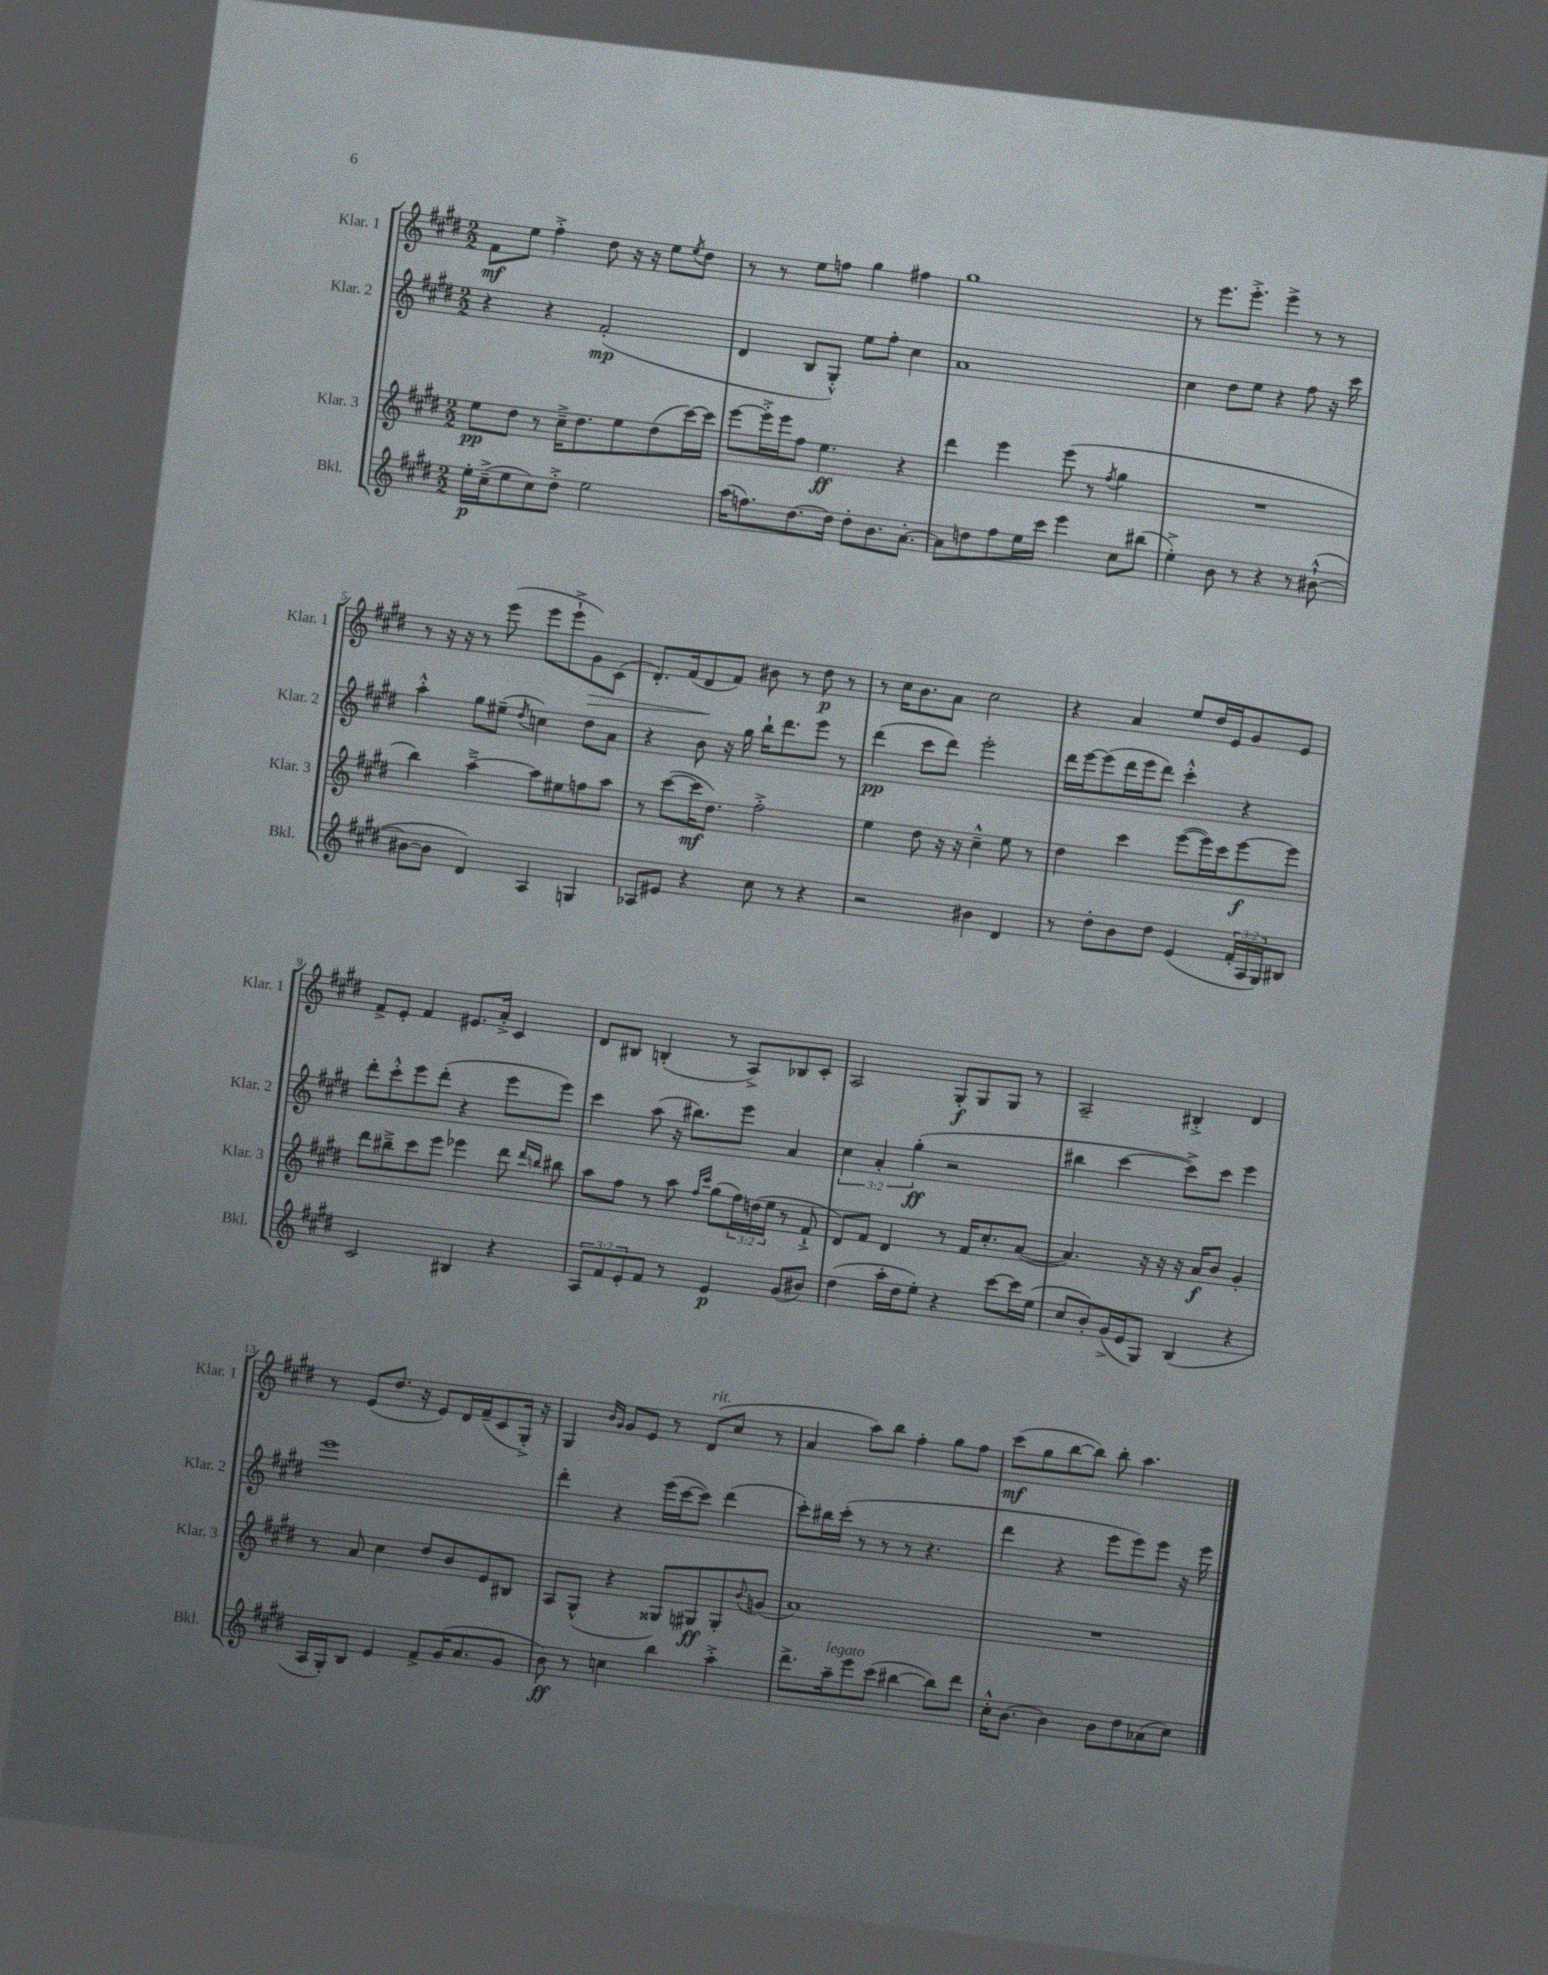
<<
\new StaffGroup <<
\new Staff = "s0" \with { instrumentName = "Klar. 1" shortInstrumentName = "Klar. 1" } {
    \clef treble \key e \major \numericTimeSignature \time 2/2
    fis'8\mf e''8 fis''4-.-> dis''8 r16 r16 e''8 \acciaccatura { e''8 } dis''8 |
    r8 r8 e''8 f''8 gis''4 fis''4 |
    gis''1 |
    r8 e'''8. e'''8.-.-> e'''4-> r8 r8 |
    r8 r16 r16 r8 e'''8( e'''8 e'''8-!-> gis'8\>) cis'8( |
    dis'8.-.) fis'16( dis'8\! fis'8) bis'8 r8 dis''8\p r8 |
    r8 cis''16 b'8. a'8 cis''2 |
    r4 a'4 e''8 dis''16 e'16 gis'8 e'8 |
    fis'8-> e'8-. fis'4 eis'8. a'16-.-> cis'4 |
    dis'8 bis8 b4-.( r8 a8->) bes8 cis'8-. |
    a2 gis8-.\f gis8 gis8 r8 |
    a2-- bis4-.-> dis'4 |
    r8 e'8( dis''8. r16 e'8) dis'16 fis'16--( cis'8 gis16-.->) r16 |
    gis4 \grace { b'16 gis'16 } gis'8 e'8 r8 dis'8^\markup { \italic "rit." }( cis''8 r8 |
    a'4 a''8) b''8 fis''4-. gis''8 fis''8 |
    cis'''8\mf( gis''8 b''8~ b''8) b''8-. a''4. \bar "|." |
}
\new Staff = "s1" \with { instrumentName = "Klar. 2" shortInstrumentName = "Klar. 2" } {
    \clef treble \key e \major \numericTimeSignature \time 2/2 \override Staff.TupletNumber.text = #tuplet-number::calc-fraction-text
    r4 r4 fis'2-.\mp( |
    dis'4 b8 gis8-.-^) e''8 fis''8-. cis''4 |
    a'1 |
    cis''4 dis''8 e''8 r4 fis''8 r16 cis'''16 |
    a''4-.-^ gis''8 eis''8--( \acciaccatura { dis''8 } c''4) dis''8 a'8 |
    r4 b'8 r16 gis''16 b''16-! dis'''8. e'''8 r8 |
    dis'''4\pp( cis'''8 dis'''8) e'''2-. |
    dis'''16 e'''16~ e'''8( dis'''16 e'''16 dis'''8) cis'''4-.-^ r4 |
    dis'''8-. cis'''8-.-^ e'''8 dis'''8-.( r4 e'''8 e'''8) |
    cis'''4 a''8( r16 bis''8.) e'''8 a'4 |
    \tuplet 3/2 { cis''4 a'4-. gis''4-.\ff( } r2 |
    bis''4 cis'''4~ cis'''8->) cis'''8 e'''4 |
    e'''1 |
    dis'''4-. r4 e'''16( cis'''16~ cis'''8) dis'''4( |
    cis'''8-.) bis''16 cis'''16-.( r8 r8 r8 r4. |
    dis'''4 r4 e'''8 e'''8) e'''8 r16 e'''16 \bar "|." |
}
\new Staff = "s2" \with { instrumentName = "Klar. 3" shortInstrumentName = "Klar. 3" } {
    \clef treble \key e \major \numericTimeSignature \time 2/2 \override Staff.TupletNumber.text = #tuplet-number::calc-fraction-text
    e''8\pp dis''8 r8 cis''16---> dis''8. e''8 dis''8( cis'''16~) cis'''16 |
    e'''8~ e'''16-.-> e'''16 fis''8 e''4.\ff r4 |
    dis'''4 e'''4 e'''8( r8 \acciaccatura { fis''8 } gis''4 |
    R1 |
    b''4) a''4~---> a''8 eis''8 f''8 a''8 |
    r8 cis'''8~( cis'''16\mf dis''8.) fis''2-.-> |
    e''4 dis''8 r16 r16 cis''4---^ e''8 r8 |
    dis''4 cis'''4 e'''8~( e'''16) cis'''16 e'''8~\f e'''8 |
    dis'''8 bis''8---> cis'''8 e'''8 ees'''4 dis'''8 \grace { dis'''16 b''16 } bis''8 |
    a''8 fis''8 r8 a''8 \grace { fis''16 cis'''16 } gis''8( \tuplet 3/2 { fis''16) d''16( e''16 } r8 fis'8-!-> |
    dis'8) fis'8 dis'4 r8 fis'16 cis''8.-. a'8~( |
    a'4.) r16 r16 r16 a'16\f b'8 gis'4-. |
    r8 a'8 cis''4 dis''8 b'8 e'8 bis8 |
    a8 gis8-^( r4 gisis8) gis8\ff gis8-. \appoggiatura { b'8 } g'8( |
    a'1) |
    R1 \bar "|." |
}
\new Staff = "s3" \with { instrumentName = "Bkl." shortInstrumentName = "Bkl." } {
    \clef treble \key e \major \numericTimeSignature \time 2/2 \override Staff.TupletNumber.text = #tuplet-number::calc-fraction-text
    e''16-.\p cis''16--->( e''8 cis''8) dis''8-.-> e''2 |
    a''16( f''8.) dis''8.~ dis''16 dis''8-. b'8. a'8.~-. |
    a'8 d''8 fis''8 e''16 cis'''16 e'''4 cis''8 bis''8( |
    e''4-.->) b'8 r8 r4 r8 bis'8~-!-^( |
    bis'8~ bis'8 dis'4) a4 g4 |
    aes8 eis'8 r4 cis''8 r8 r4 |
    r2 bis'4 dis'4 |
    r8 dis''8-. b'8 dis''8 e'4( \tuplet 3/2 { fis'16-. a16 gis16) } bis8 |
    cis'2 bis4 r4 |
    \tuplet 3/2 { a8 fis'8 e'8-. } fis'8 r8 e'4\p gis'8( bis'8) |
    dis''4( a''16-. dis''16 e''8-.) r4 cis'''8~ cis'''16 e''16( |
    cis''8 b'8-.) gis'16->( e'16 gis8) b4( r4 |
    a16 gis16-.) b8 e'4 fis'8-> gis'16( a'8. gis'8 |
    b'8\ff) r8 c''4 b''4 a''4-.-> |
    dis'''8.-> a''16--^\markup { \italic "legato" } e'''8 cis'''8( bis''4~ bis''8) dis'''8 |
    cis''16-.-^ b'8.~ b'4 b'8 dis''8 aes'8( cis''8) \bar "|." |
}
>>
>>
